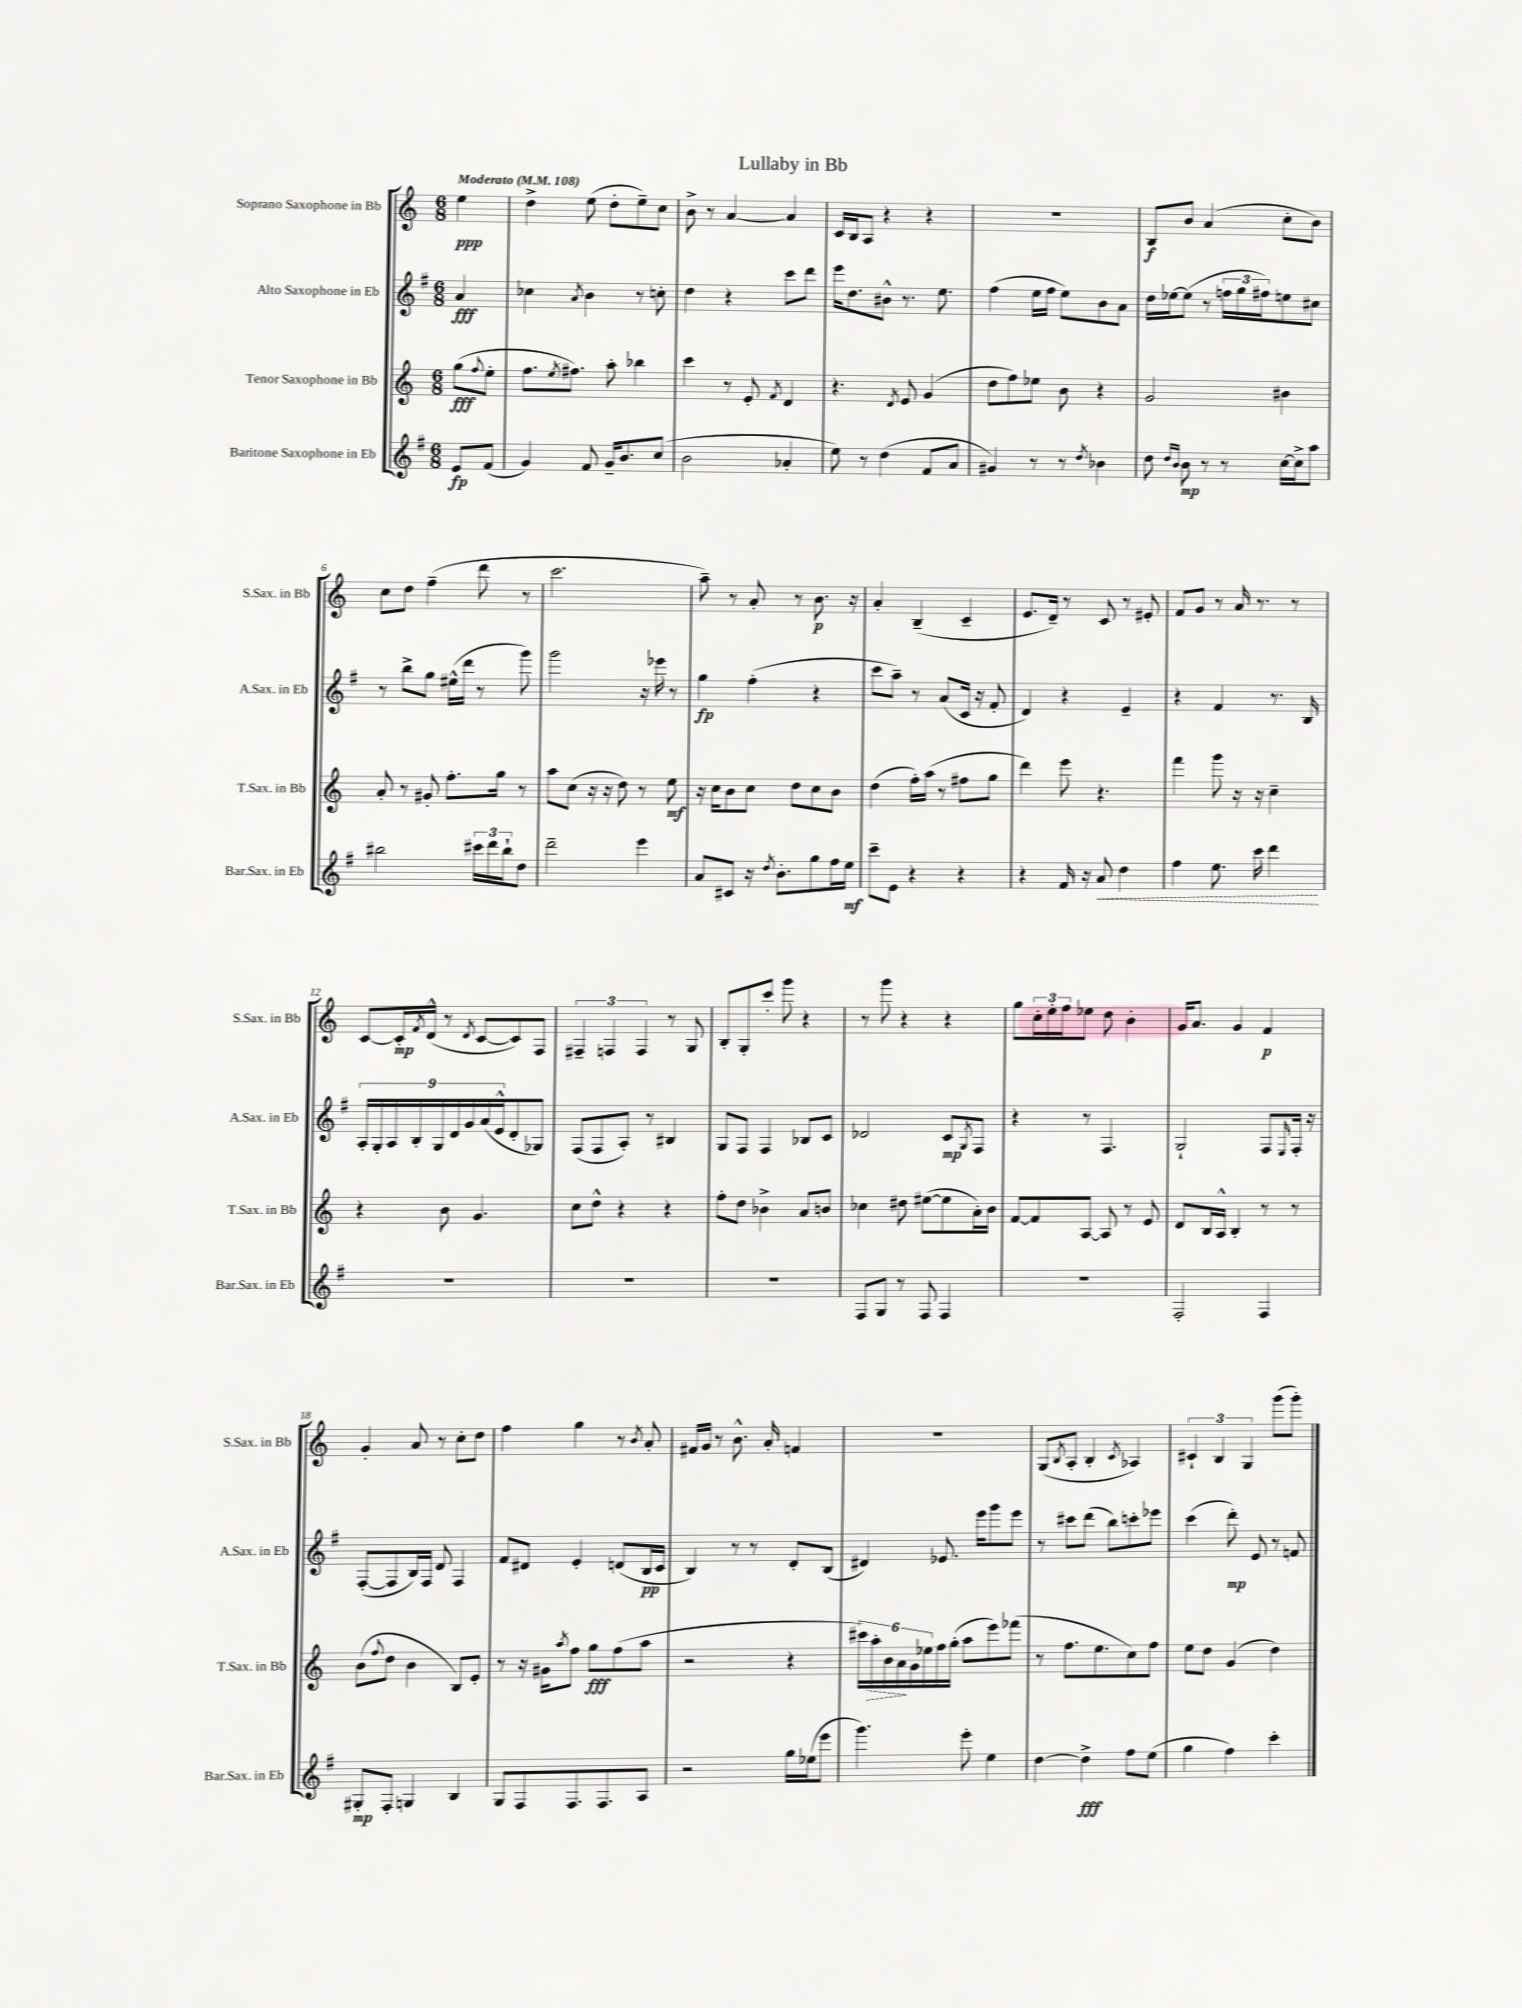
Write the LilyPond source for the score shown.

\header { title = "Lullaby in Bb" }
<<
\new StaffGroup <<
\new Staff = "s0" \with { instrumentName = "Soprano Saxophone in Bb" shortInstrumentName = "S.Sax. in Bb" } {
    \clef treble \key c \major \numericTimeSignature \time 6/8 \partial 4 \tempo "Moderato" 4 = 108
    e''4\ppp |
    d''4-> e''8( d''8-. e''8--) c''8 |
    b'8-> r8 a'4~ a'4 |
    c'16 b16 a8 r4 r4 |
    R2. |
    b8\f b'8 a'4( c''8-. b'8) |
    c''8 d''8 f''4--( d'''8 r8 |
    c'''2. |
    a''8--) r8 a'8-. r8 b'8.\p r16 |
    a'4-. b4--( c'4-- |
    e'8. d'16--) r8 c'8 r8 eis'8-. |
    f'8 g'8 r8 a'16 r8. r8 |
    c'8~ c'16-.\mp \acciaccatura { f'8 } d'16-^( r8 \acciaccatura { d'8 } c'8~ c'8) f8 |
    \tuplet 3/2 { fis4-- f4 f4 } r8 g8 |
    b8-. g8-. c'''8-. g'''8 r4 |
    r8 g'''8 r4 r4 |
    g''8 \tuplet 3/2 { c''16-. e''16-. f''16 } ees''8 d''8 b'4-. |
    g'16 a'8. g'4 f'4\p |
    g'4-. a'8 r8 c''8-. d''8 |
    f''4 g''4 r8 \acciaccatura { b'8 } a'8-. |
    fis'16 g'16 r8 b'8.-^ a'16-. f'4 |
    R2. |
    g8( \acciaccatura { b8 } a8-. b4-. \acciaccatura { c'8 } aes4) |
    \tuplet 3/2 { cis'4-! b4 g4 } g'''8( g'''8-.) \bar "|." |
}
\new Staff = "s1" \with { instrumentName = "Alto Saxophone in Eb" shortInstrumentName = "A.Sax. in Eb" } {
    \clef treble \key g \major \numericTimeSignature \time 6/8 \partial 4
    a'4\fff |
    ces''4 \acciaccatura { a'8 } b'4 r8 c''8-. |
    d''4 r4 c'''8 d'''8 |
    e'''16 d''8. bis'8-^ r8. e''8. |
    fis''4( e''16 fis''16 e''8) b'8 a'8 |
    d''16 ees''16~ ees''8( r8 \tuplet 3/2 { f''16 g''16 fis''16) } e''8 cis''8 |
    r8 b''8-> g''8 eis''16-^( d'''16 r8 g'''8) |
    g'''2 r16 ees'''16 r8 |
    g''4\fp fis''4-.( r4 |
    c'''8 a''8--) r8 a'8( c'16 r16 fis'8-. |
    d'4) r4 e'4-- |
    r4 fis'4 r8. b16 |
    \tuplet 9/8 { a16-. g16-. a16 b16-. g16 d'16 g'16 a'16( e'16-^ } d'8-. ges8) |
    fis8( fis8 a8-.) r8 bis4 |
    g8 fis8 fis4 bes8 c'8 |
    des'2 c'8\mp \acciaccatura { g8 } fis8 |
    r4 r8 fis4. |
    g2-! fis8 \grace { e16 } fis16-. r16 |
    fis8~-.( fis8 b16) fis16 d'8 fis4 |
    fis'8 dis'8 e'4-. d'8( b16\pp c'16 |
    b4) r8 r8 d'8-. b8( |
    dis'4) ees'8. e'''16 g'''8 e'''8 |
    r8 cis'''8 d'''8( b''8) c'''8-. ees'''8 |
    c'''4( d'''8-.\mp) e'8 r8 f'8 \bar "|." |
}
\new Staff = "s2" \with { instrumentName = "Tenor Saxophone in Bb" shortInstrumentName = "T.Sax. in Bb" } {
    \clef treble \key c \major \numericTimeSignature \time 6/8 \partial 4
    g''8\fff( \appoggiatura { f''8 } e''8-. |
    f''8. \acciaccatura { e''8 } fis''8.) a''8-. bes''4 |
    c'''4 r8 e'8-. \acciaccatura { f'8 } d'4 |
    r4. \acciaccatura { d'8 } e'8 g'4( |
    d''8 f''8) ees''8 b'8 r4 |
    g'2 bis'4 |
    a'8-. r8 gis'8-. f''8.-. g''16 r8 |
    a''8 c''8( r16 r16 d''8) r8 e''8\mf |
    r16 c''16 b'8 c''8 d''8 c''8 b'8 |
    d''4( f''16-.) a''16( r8 fis''8 g''8 |
    d'''4) e'''8 r4. |
    f'''4 g'''8 r16 r16 c''4-- |
    r4 b'8 g'4. |
    c''8 d''8-^ r4 r4 |
    f''8-. d''8 bes'4-> a'8 b'8 |
    ces''4 dis''8 eis''8~( eis''8 a'16-.) b'16 |
    f'8~ f'8 a8~ a8 r8 e'8 |
    d'8 b16 a16-^ b4-. r8 r8 |
    b'8( \appoggiatura { f''8 } d''8 b'4 b8) e'8-. |
    r8 r16 gis'16 \acciaccatura { a''8 } f''8 g''8\fff f''8( a''8 |
    r2 r4 |
    \tuplet 6/4 { cis'''16) \once \override Hairpin.style = #'dashed-line a''16-.\> b'16 a'16\! g'16 ees''16 } f''16 g''16-.( a''8 e'''8) fes'''8( |
    r8 f''8. e''8. c''8) f''8 |
    e''8 d''8 g'4( d''4) \bar "|." |
}
\new Staff = "s3" \with { instrumentName = "Baritone Saxophone in Eb" shortInstrumentName = "Bar.Sax. in Eb" } {
    \clef treble \key g \major \numericTimeSignature \time 6/8 \partial 4
    e'8\fp fis'8( |
    g'4) fis'8 g'16-- b'8. c''8( |
    b'2 aes'4-. |
    e''8) r8 d''4( fis'8 a'8 |
    gis'4) r8 r8 \acciaccatura { d''8 } bes'4 |
    d''8 \grace { d''16 b'16 } b'8\mp r8 r8 c''16~ c''16-> a''8 |
    bis''2 \tuplet 3/2 { cis'''16 d'''16 bis''16-! } d''8 |
    d'''2-- e'''4 |
    a'8 cis'8 r16 \acciaccatura { d''8 } b'8.-. g''8 fis''16 e''16\mf |
    c'''8-- e'8 r4 r4 |
    r4 fis'16 r16 \once \override Hairpin.style = #'dashed-line a'8\< d''4 |
    fis''4 e''8. c'''16 d'''4\! |
    R2. |
    R2. |
    R2. |
    fis8 g8 r8 fis8 fis4 |
    R2. |
    fis2-. fis4 |
    gis8-.\mp fis8-. g4 b4 |
    g8 fis8 fis8. fis8. a8 |
    r2 g''16 ees''16( e'''8 |
    g'''4.) e'''8-. e''4 |
    d''4~ d''4->\fff fis''8 e''8( |
    g''4 fis''4) c'''4-. \bar "|." |
}
>>
>>
